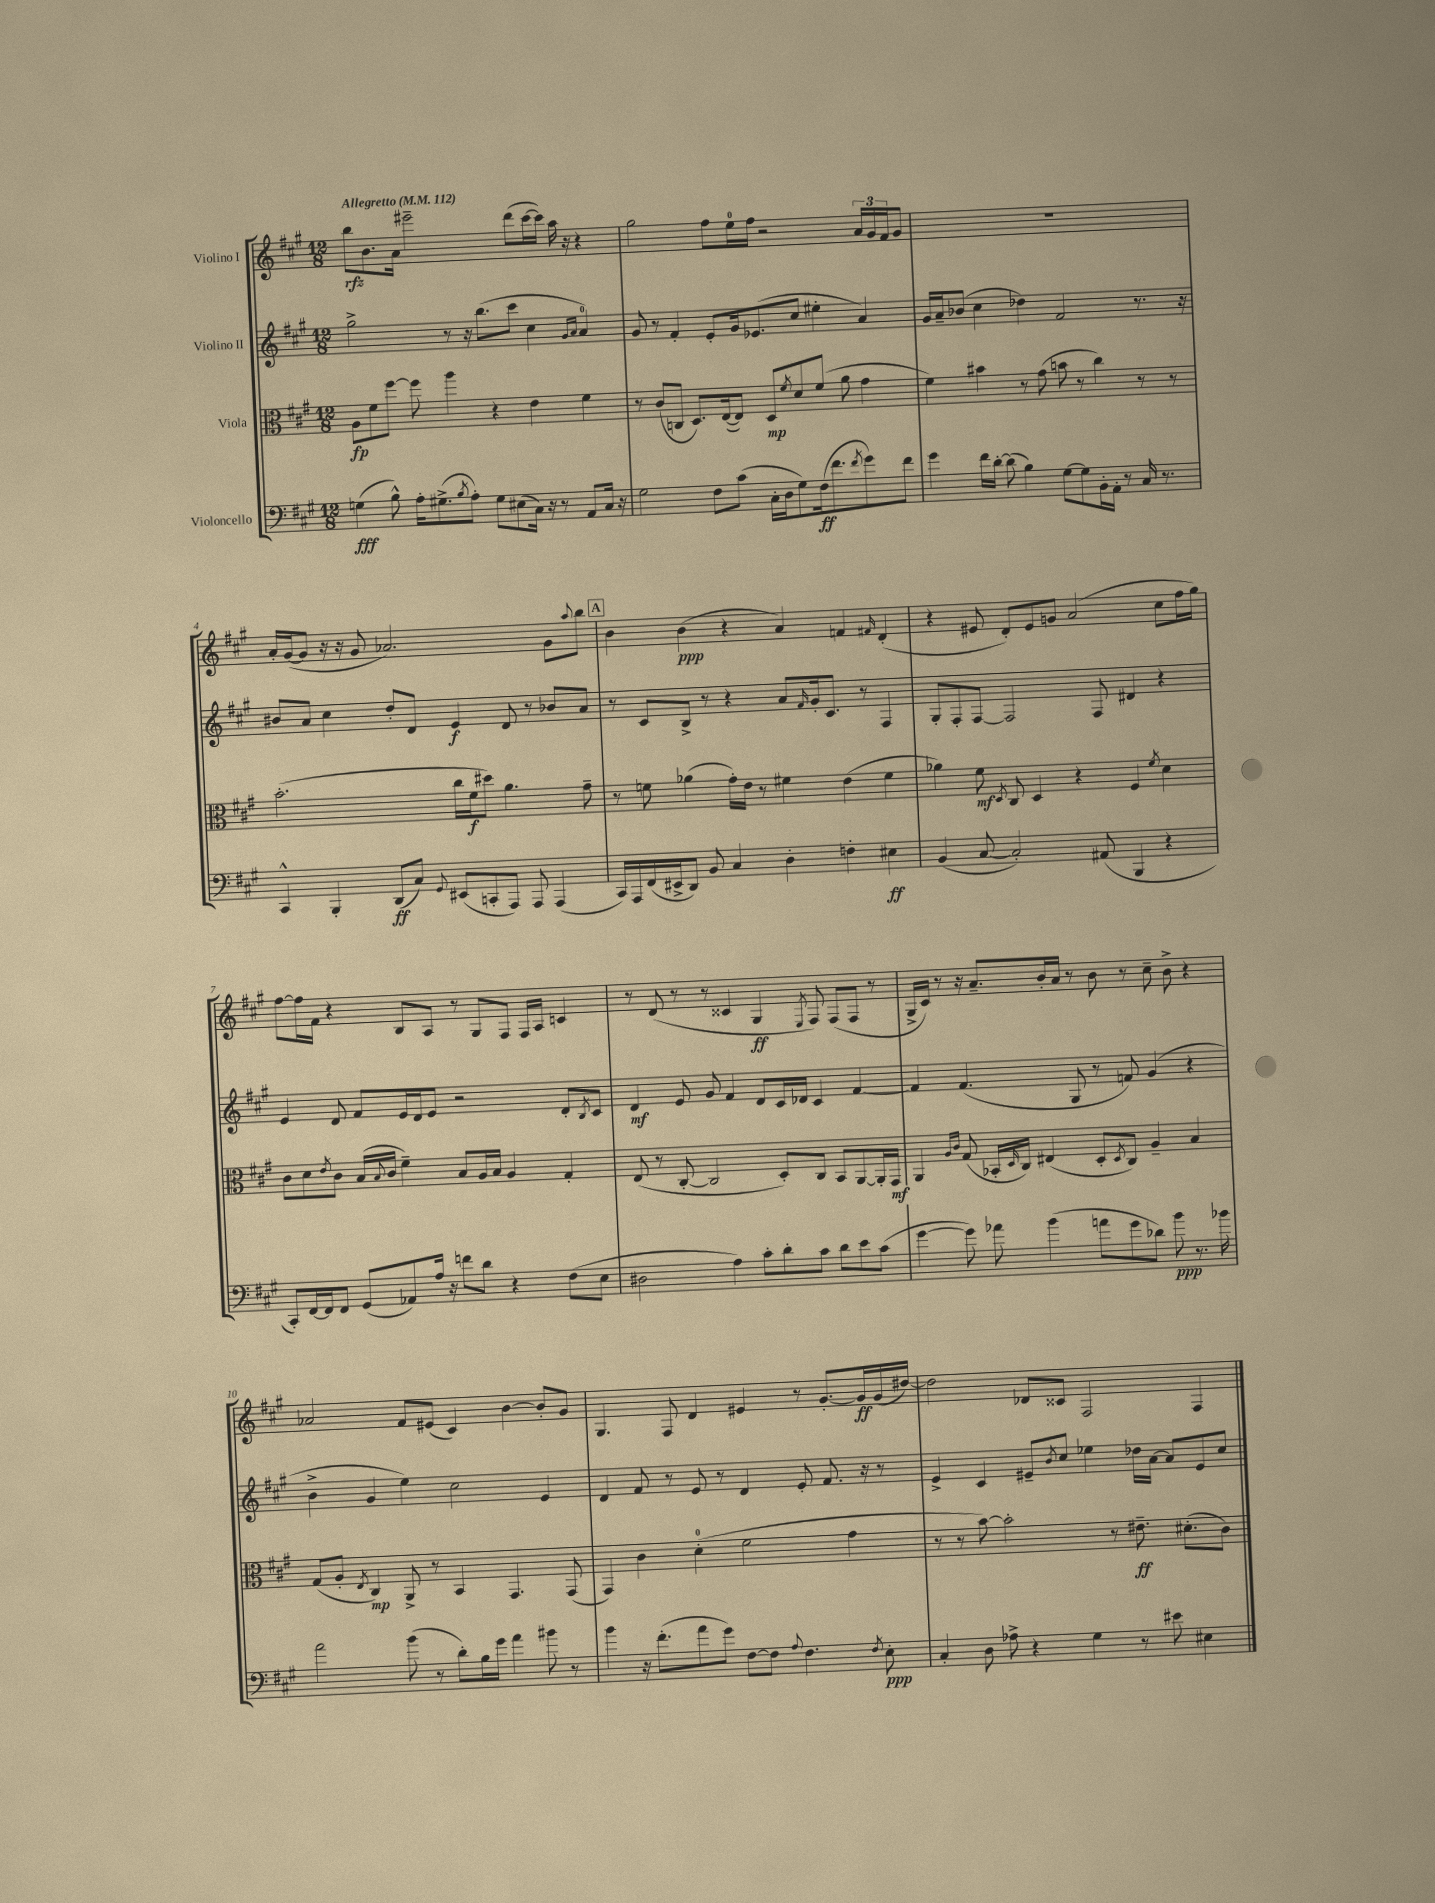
<<
\new StaffGroup <<
\new Staff = "s0" \with { instrumentName = "Violino I" } {
    \clef treble \key a \major \numericTimeSignature \time 12/8 \tempo "Allegretto" 4 = 112
    b''8\rfz b'8. a'16 eis'''2-- d'''8( cis'''16~ cis'''16) a''16 r16 r4 |
    gis''2 fis''8 e''16-0 fis''16 r2 \tuplet 3/2 { a'16 gis'16 fis'16 } gis'8 |
    R1. |
    a'16-. gis'16~( gis'8 r16 r16 gis'8 aes'2.) gis'8 \appoggiatura { a''8 } b''8 |
    \mark \markup { \box "A" } b'4 b'4\ppp( r4 a'4) f'4 \grace { fis'16 } d'4-.( |
    r4 eis'8 d'8-.) eis'8 g'8 a'2( cis''8 fis''16 gis''16) |
    fis''8~ fis''16 fis'16 r4 b8 a8 r8 gis8 fis8 fis16 a16 c'4 |
    r8 d'8( r8 r8 cisis'4 gis4\ff \acciaccatura { e8 } fis8) fis8( fis8 r8 |
    gis16-> cis'16) r8 r16 a'8.-- b'16-. a'16 r8 b'8 r8 cis''8-- b'8-> r4 |
    aes'2 fis'8 eis'8( cis'4) b'4~ b'8-. gis'8 |
    gis4. fis8 d'4 eis'4 r8 gis'8.~-. gis'16\ff gis'16( dis''16~) |
    dis''2 des'8 cisis'8 fis2 fis4 \bar "|." |
}
\new Staff = "s1" \with { instrumentName = "Violino II" } {
    \clef treble \key a \major \numericTimeSignature \time 12/8
    gis''2-> r8 r16 b''8.( cis'''8 cis''4 \grace { gis'16 a'16 } a'4-0) |
    gis'8 r8 fis'4-. e'8-. gis'16 ees'8.( cis''8 eis''4-. a'4) |
    gis'16 a'16-- bes'8( cis''4 des''4) fis'2 r8. r16 |
    bis'8 a'8 cis''4 d''8-. d'8 e'4\f d'8 r8 bes'8 a'8 |
    \mark \markup { \box "A" } r8 cis'8 b8-> r8 r4 a'8 \grace { fis'16 } gis'16-. cis'8. r8 fis4 |
    gis8-. fis8-. fis8~ fis2 fis8 dis'4 r4 |
    e'4 d'8 fis'8 e'16 d'16 e'8 r2 d'8-. \acciaccatura { b8 } cis'8 |
    d'4\mf e'8 gis'8 fis'4 d'8 cis'16 des'16 cis'4 fis'4~ |
    fis'4 fis'4.( gis8 r8 f'8) gis'4( r4 |
    b'4-> gis'4 e''4) cis''2 e'4 |
    d'4 fis'8 r8 e'8 r8 d'4 e'8-. fis'8. r16 r8 |
    e'4-> cis'4 eis'8-- \acciaccatura { b'8 } cis''8 ees''4 des''16 a'16~ a'8 eis'8 cis''8 \bar "|." |
}
\new Staff = "s2" \with { instrumentName = "Viola" } {
    \clef alto \key a \major \numericTimeSignature \time 12/8
    a8\fp fis'8 fis''8~ fis''8 a''4 r4 e'4 fis'4 |
    r8 cis'8( c8 d8.) e16~( e8) d8\mp \acciaccatura { fis'8 } d'8 fis'8( a'8 gis'4 |
    fis'4) bis'4 r8 gis'8( b'8 r8 cis''4) r8 r8 |
    b'2.-.( cis''16 fis'16\f dis''8) a'4. gis'8-- |
    \mark \markup { \box "A" } r8 f'8 aes'4( gis'16-.) e'16 r8 fis'4 e'4( fis'4 |
    aes'4) fis'8\mf \acciaccatura { d8 } cis8 d4 r4 fis4 \acciaccatura { fis'8 } d'4 |
    cis'8 d'8 \acciaccatura { e'8 } cis'8 b16( \appoggiatura { b8 } cis'16 fis'4--) b8 a16 b16 a4 gis4-. |
    e8( r8 cis8~-. cis2 d8-.) cis8 b,8 a,8~ a,16-. gis,16\mf |
    a,4 \grace { a16 cis'16 } gis8( bes,16-. \grace { d16 } cis16) eis4( d8-. \acciaccatura { d8 } cis8) a4-- b4 |
    gis8( a8-. \acciaccatura { e8 } cis4\mp) a,8-> r8 b,4 gis,4. gis,8( |
    gis,4) cis'4 d'4-0-.( fis'2 gis'4 |
    r8 r8 b'8~) b'2-. r8 eis'8.--\ff dis'8.-.( cis'8) \bar "|." |
}
\new Staff = "s3" \with { instrumentName = "Violoncello" } {
    \clef bass \key a \major \numericTimeSignature \time 12/8
    g4\fff( b8-^) a16-. gis8.->( \acciaccatura { b8 } a8-.) gis8 eis8( cis16) r16 r8 a,8 cis16 r16 |
    gis2 fis8 cis'8( cis16-. d16 gis8) fis16\ff( fis'8. \acciaccatura { fis'8 } gis'8) fis'8 |
    gis'4 fis'16 d'16~-. d'8( b4) gis8~ gis8 b,16-. a,16-. r8 cis16 r8. |
    cis,4-^ b,,4-. d,8\ff( cis8) \appoggiatura { gis,8 } eis,8( c,8-. a,,8) a,,8 a,,4( |
    \mark \markup { \box "A" } cis,16) a,,16 fis,16( eis,16-> d,8) b,8 cis4 d4-. f4-. eis4\ff |
    b,4( cis8~ cis2-.) ais,8( b,,4 r4 |
    cis,8-.) fis,16~ fis,16 fis,8 gis,8( aes,8) a16 r16 f'8 d'8 r4 fis8( e8 |
    dis2 a4) cis'8-. d'8-. cis'8 d'8 e'8 cis'8( |
    gis'4~ gis'8) aes'8 b'4( a'8 gis'8 des'8) b'8\ppp r8. bes'16 |
    a'2 b'8( r8 d'8-.) b16 gis'16 a'4 bis'8 r8 |
    b'4 r16 fis'8.-.( a'8 gis'8) fis8~ fis8 \appoggiatura { a8 } fis4. \acciaccatura { fis8 } e8-.\ppp |
    cis4-. d8 aes8-> r4 gis4 r8 eis'8 eis4 \bar "|." |
}
>>
>>
